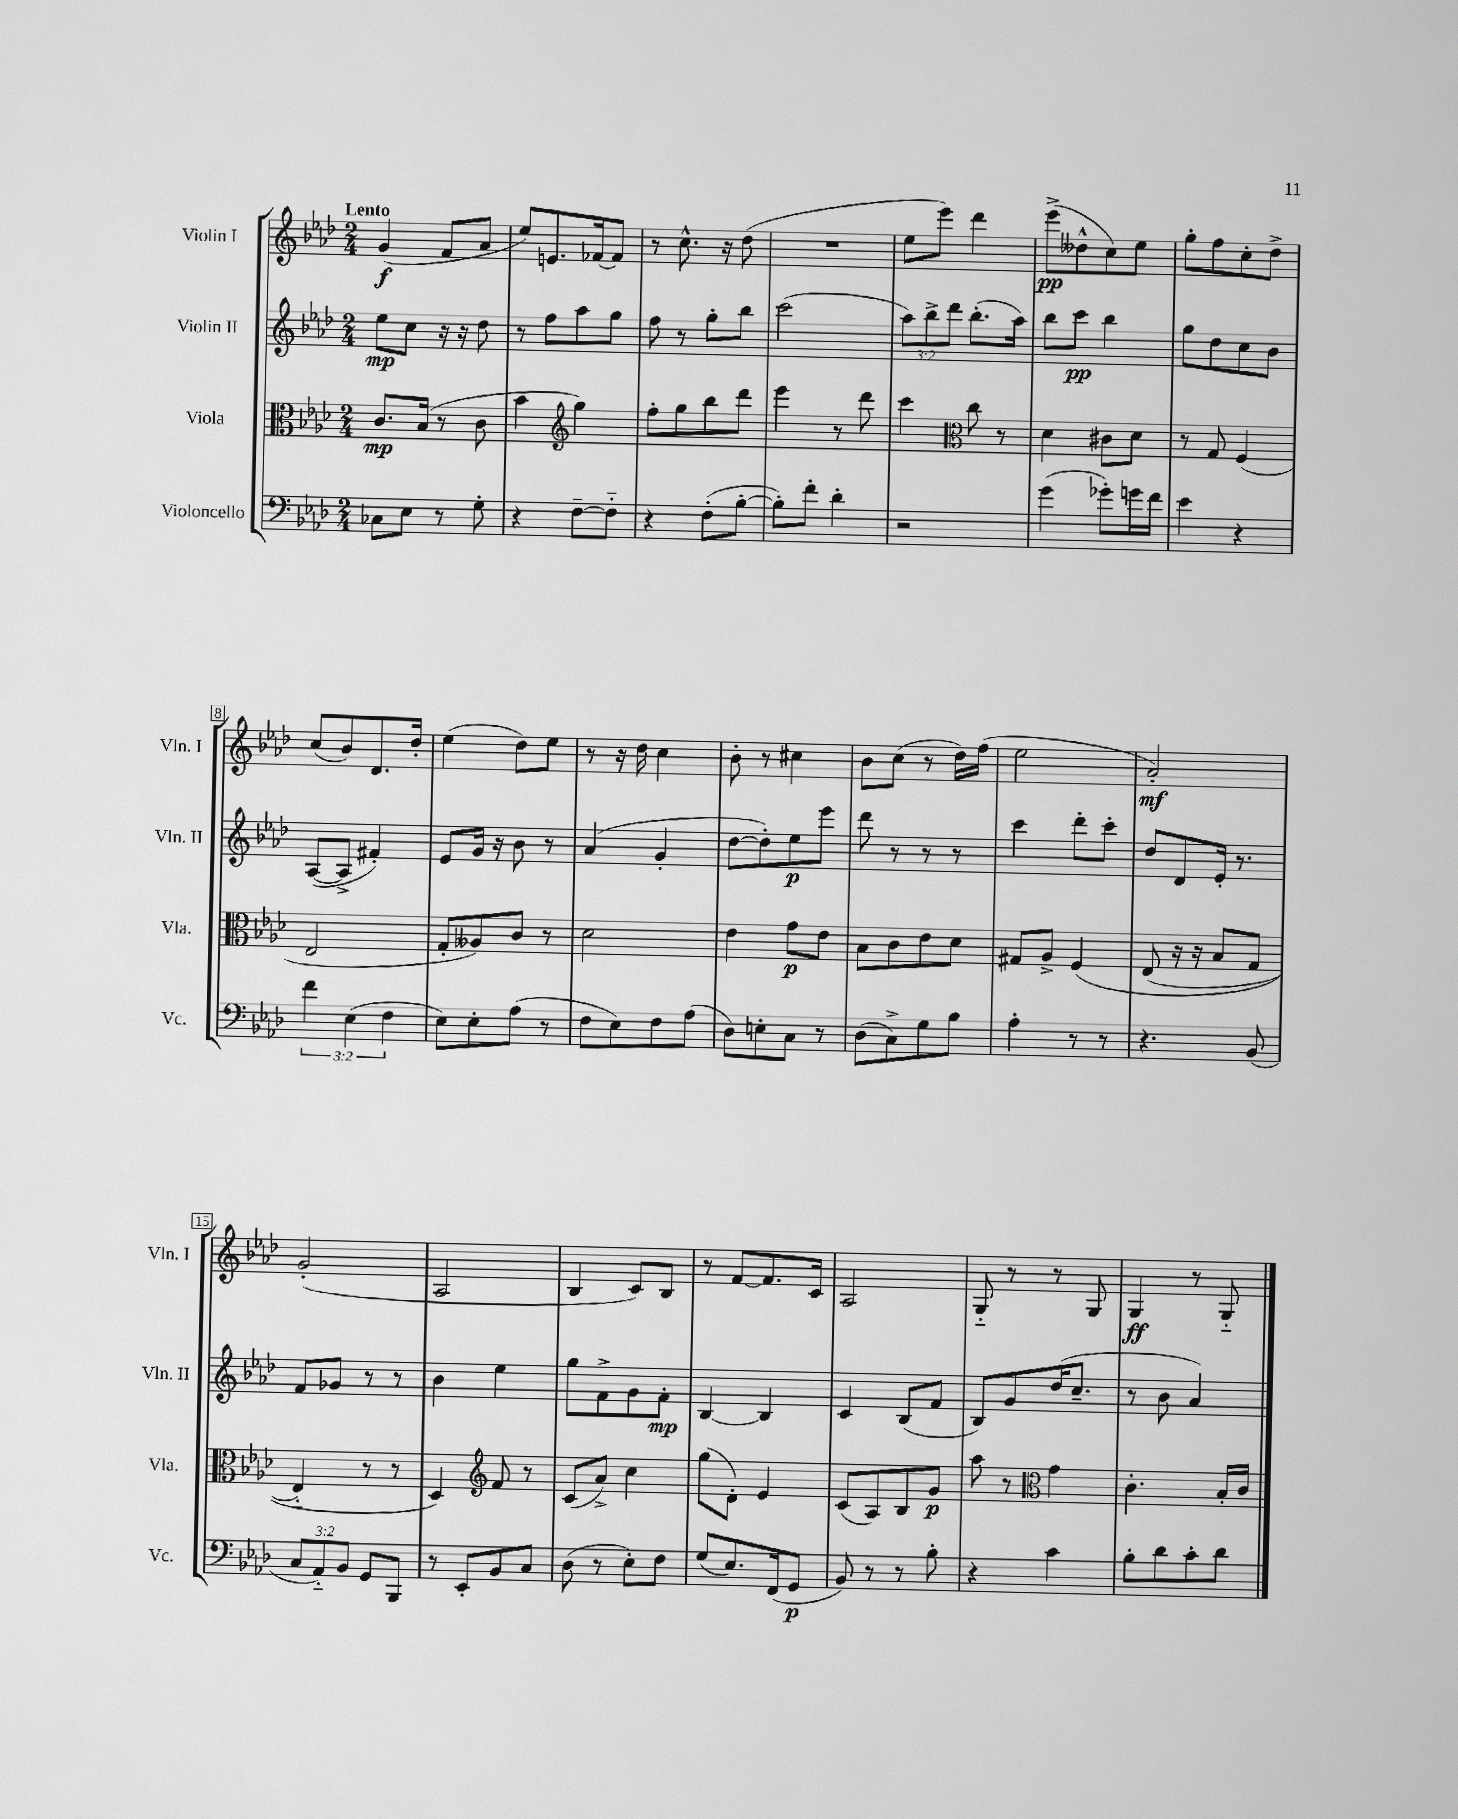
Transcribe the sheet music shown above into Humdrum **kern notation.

**kern	**kern	**kern	**kern
*staff4	*staff3	*staff2	*staff1
*clefF4	*clefC3	*clefG2	*clefG2
*k[b-e-a-d-]	*k[b-e-a-d-]	*k[b-e-a-d-]	*k[b-e-a-d-]
*M2/4	*M2/4	*M2/4	*M2/4
8C-	8.c	8ee-	(4g
8E-	.	8cc	.
.	(16B-	.	.
8r	8r	16r	8f
.	.	16r	.
8G'	8c	8dd-	8a-
=	=	=	=
4r	4b-	8r	8ee-)
.	.	8ff	8.e
*	*clefG2	*	*
[8F~	4gg)	8aa-	.
.	.	.	[16f-
8F'~]	.	8gg	8f-]
=	=	=	=
4r	8ff'	8ff	8r
.	8gg	8r	8.cc^^
(8F'	8bb-	8gg'	.
.	.	.	16r
[8B-'	8ddd-	8bb-	(8dd-
=	=	=	=
8B-'])	4eee-	(2ccc	2r
8f'	.	.	.
4d-'	8r	.	.
.	8ddd-	.	.
=	=	=	=
2r	4ccc	12aa-)	8ee-
.	.	12bb-^	.
.	.	.	8eee-)
.	.	12ddd-	.
*	*clefC3	*	*
.	8cc	(8.bb-'	4ddd-
.	8r	.	.
.	.	16aa-)	.
=	=	=	=
(4g	4d-	8bb-	(8eee-^
.	.	8ccc	8dd--^^
8g-')	8c#	4bb-	8cc)
16g	8d-	.	8ee-
16f	.	.	.
=	=	=	=
4e-	8r	8gg	8gg'
.	8G	8dd-	8ff
4r	(4F	8cc	8cc'
.	.	8b-	8dd-^
=	=	=	=
6f	2E-	([8A-	(8cc
.	.	8A-^]	8b-)
(6E-	.	.	.
.	.	4f#')	8.d-
6F	.	.	.
.	.	.	16dd-'
=	=	=	=
8E-)	8G'	8e-	(4ee-
8E-'	8A--)	16g	.
.	.	16r	.
(8A-	8c	8b-	8dd-)
8r	8r	8r	8ee-
=	=	=	=
8F	2d-	(4a-	8r
8E-)	.	.	16r
.	.	.	16dd-
8F	.	4g'	4cc
(8A-	.	.	.
=	=	=	=
8D-)	4e-	[8dd-	8b-'
8E'	.	8dd-'])	8r
8C	8g	8ee-	4cc#
8r	8e-	8eee-	.
=	=	=	=
(8D-	8B-	8ddd-	8b-
8C^)	8c	8r	(8cc
8G	8e-	8r	8r
8B-	8d-	8r	16dd-)
.	.	.	(16ff
=	=	=	=
4A-'	8G#	4ccc	2ee-
.	8A-^	.	.
8r	&(4F	8ddd-'	.
8r	.	8ccc'	.
=	=	=	=
4.r	(8E-	8dd-	2a-')
.	16r	8d-	.
.	16r	.	.
.	8B-	16e-'	.
.	.	8.r	.
(8BB-	8G	.	.
=	=	=	=
12C	4E-'~)	8f	(2g'
12AA-'~)	.	.	.
.	.	8g-	.
12BB-	.	.	.
8GG	8r	8r	.
8BBB-	8r	8r	.
=	=	=	=
8r	4D-&)	4b-	2A-
8EE-'	.	.	.
*	*clefG2	*	*
8BB-	8f	4ee-	.
8C	8r	.	.
=	=	=	=
(8D-	(8c	8gg	4B-
8r	8a-^)	8f^	.
8E-')	4cc	8g	8c)
8F	.	8f'	8B-
=	=	=	=
(8G	(8gg	[4B-	8r
8.E-)	8d-')	.	[8f
.	4e-	4B-]	8.f]
(16FF	.	.	.
8GG	.	.	.
.	.	.	16c
=	=	=	=
8BB-)	(8c	4c	2A-
8r	8A-)	.	.
8r	8B-	(8B-	.
8B-'	8g	8f	.
=	=	=	=
4r	8aa-	8B-)	8G'~
.	8r	8g	8r
*	*clefC3	*	*
4c	4g	(16dd-	8r
.	.	8.cc~	.
.	.	.	8G
=	=	=	=
8B-'	4.c'	8r	4G
8d-	.	8b-	.
8c'	.	4a-)	8r
8d-	16B-'	.	8G'~
.	16c	.	.
==	==	==	==
*-	*-	*-	*-
